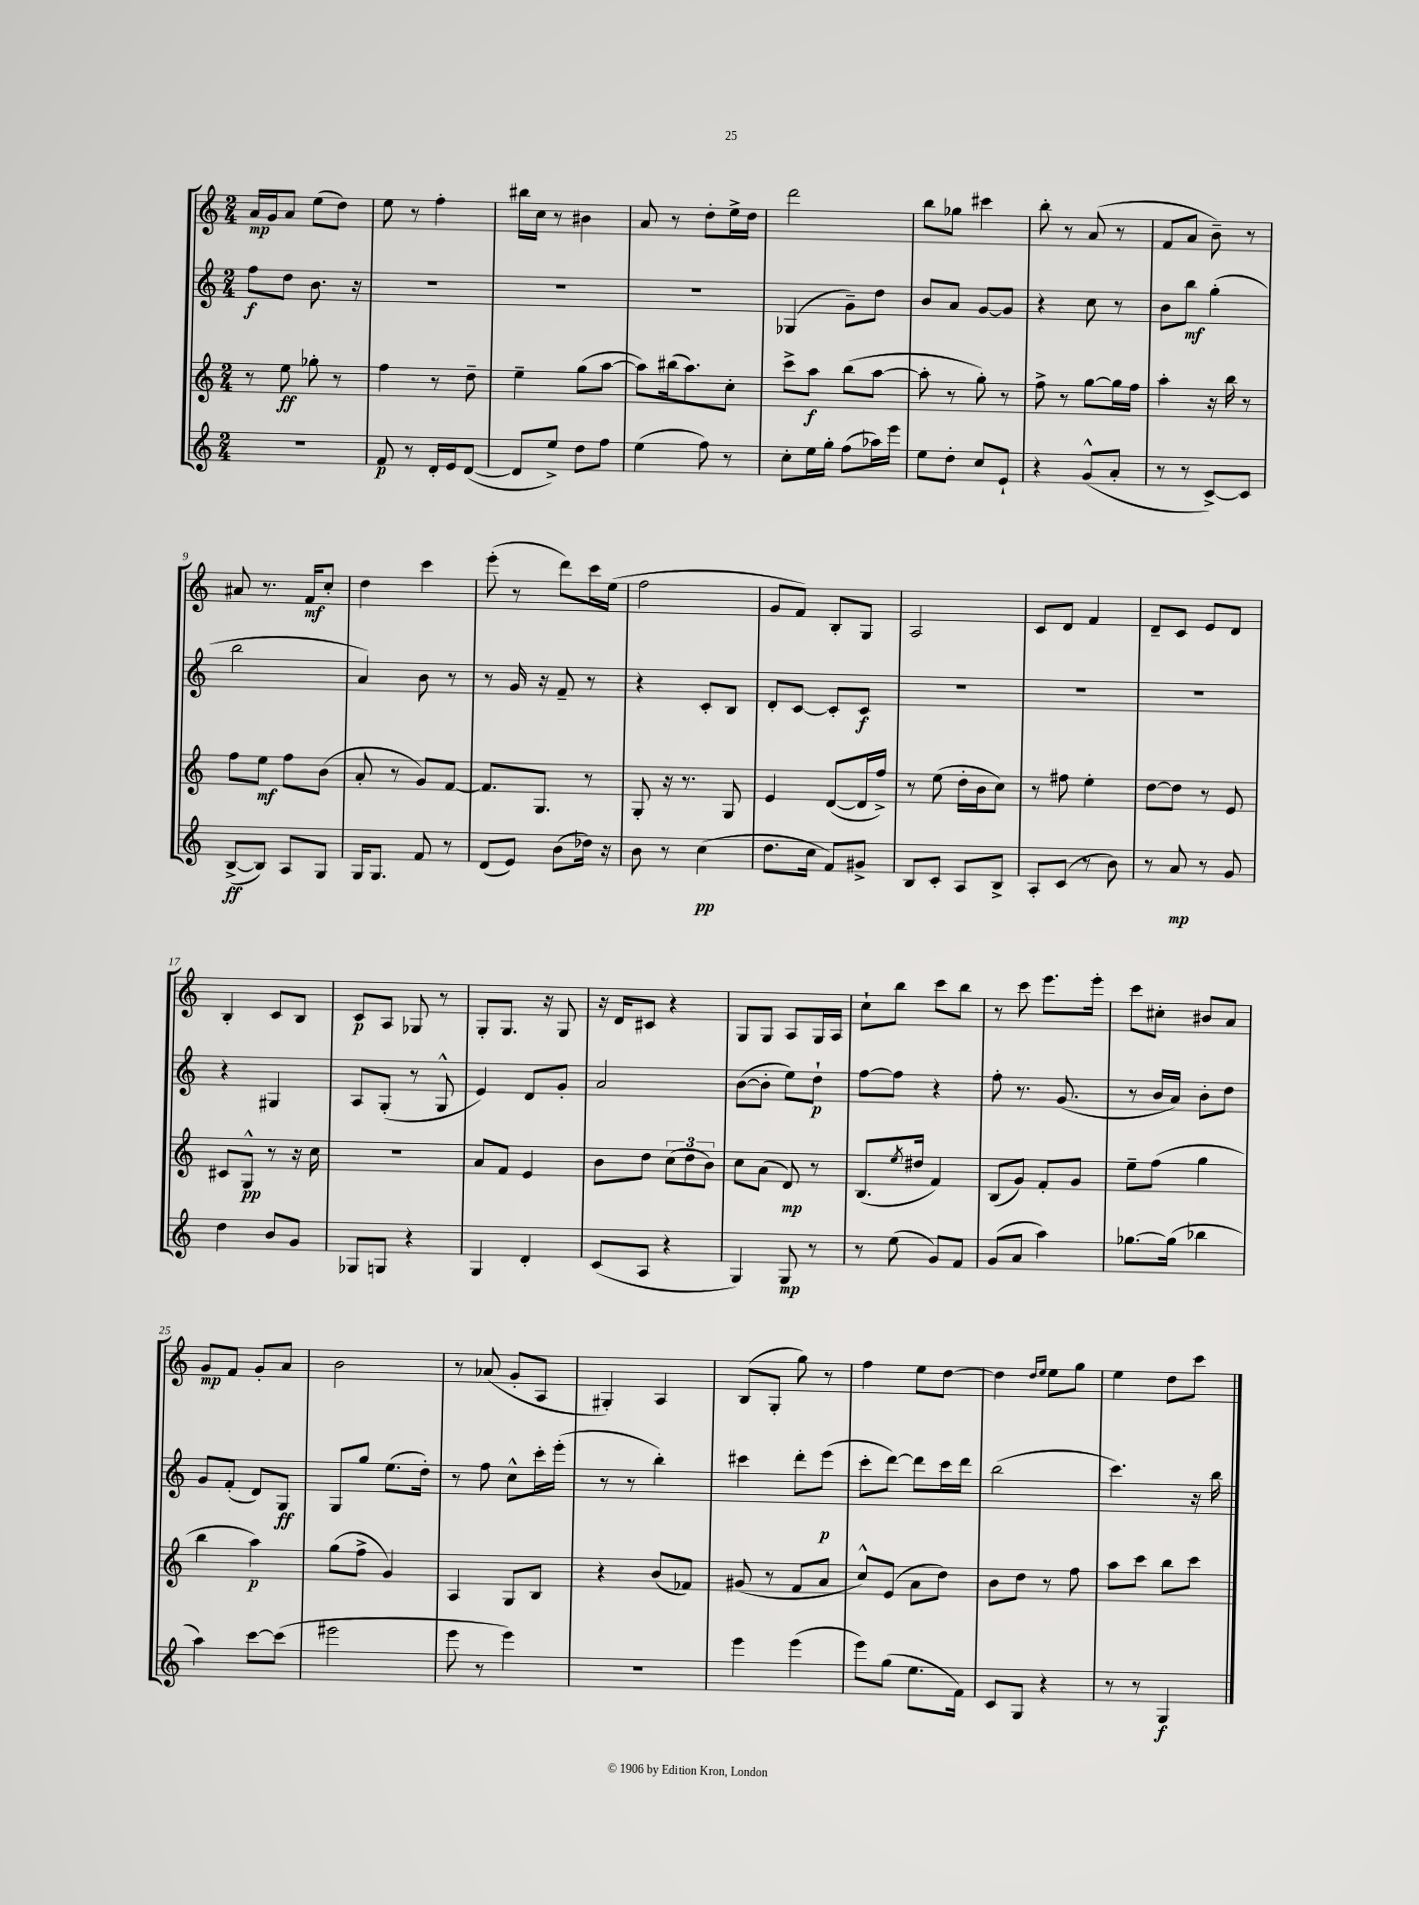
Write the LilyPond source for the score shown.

<<
\new StaffGroup <<
\new Staff = "s0" {
    \clef treble \key c \major \numericTimeSignature \time 2/4
    a'16\mp g'16 a'8 e''8( d''8) |
    e''8 r8 f''4-. |
    bis''16 c''16 r8 bis'4 |
    a'8 r8 d''8-. e''16-> d''16 |
    d'''2 |
    b''8 ges''8 cis'''4 |
    b''8-. r8 a'8( r8 |
    f'8 a'8 b'8--) r8 |
    ais'8 r8. f'16\mf c''8-. |
    d''4 c'''4 |
    e'''8-.( r8 d'''8) c'''16 e''16( |
    f''2 |
    g'8 f'8) b8-. g8 |
    a2 |
    c'8 d'8 f'4 |
    d'8-- c'8 e'8 d'8 |
    b4-. c'8 b8 |
    c'8\p a8 ges8 r8 |
    g8-. g8. r16 g8 |
    r16 d'16 cis'8 r4 |
    g8 g8 a8 g16 a16 |
    c''8-! b''8 c'''8 b''8 |
    r8 c'''8 e'''8. e'''16-. |
    c'''8 cis''8-. bis'8 a'8 |
    g'8\mp f'8 g'8-. a'8 |
    b'2 |
    r8 aes'8( g'8-. a8 |
    gis4-.) a4 |
    b8( g8-. g''8) r8 |
    f''4 e''8 d''8~ |
    d''4 \grace { d''16 e''16 } e''8 g''8 |
    e''4 d''8 c'''8 \bar "|." |
}
\new Staff = "s1" {
    \clef treble \key c \major \numericTimeSignature \time 2/4
    f''8\f d''8 b'8. r16 |
    R2 |
    R2 |
    R2 |
    ges4( g'8--) d''8 |
    b'8 a'8 g'8~ g'8 |
    r4 c''8 r8 |
    b'8 b''8\mf g''4-.( |
    b''2 |
    a'4) b'8 r8 |
    r8 g'16 r16 f'8-- r8 |
    r4 c'8-. b8 |
    d'8-. c'8~ c'8-. c'8\f |
    R2 |
    R2 |
    R2 |
    r4 gis4 |
    a8 g8-.( r8 g8-^ |
    e'4) d'8 g'8-. |
    a'2 |
    b'8~( b'8-. e''8) d''8-!\p |
    f''8~ f''8 r4 |
    f''8-. r8. g'8.( |
    r8 b'16 a'16) b'8-. d''8 |
    g'8 f'8-.( d'8) g8\ff |
    g8 g''8 e''8.( d''16-.) |
    r8 f''8 c''8-^ c'''16-. e'''16-.( |
    r8 r8 b''4-.) |
    cis'''4 d'''8-. e'''8\p( |
    c'''8-. d'''8~) d'''8 c'''16 d'''16 |
    b''2( |
    c'''4.) r16 b''16 \bar "|." |
}
\new Staff = "s2" {
    \clef treble \key c \major \numericTimeSignature \time 2/4
    r8 e''8\ff ges''8-. r8 |
    f''4 r8 d''8-- |
    e''4-- g''8( a''8~ |
    a''8) bis''16( a''8.) c''8-. |
    c'''8-> a''8\f b''8( a''8~ |
    a''8-. r8 g''8-.) r8 |
    f''8-> r8 g''8~ g''16 f''16 |
    a''4-. r16 b''16 r8 |
    f''8 e''8\mf f''8 b'8( |
    a'8-. r8 g'8) f'8~ |
    f'8. g8. r8 |
    g8-. r16 r8. g8 |
    e'4 d'8~( d'16 f''16->) |
    r8 e''8( d''16-. b'16 c''8) |
    r8 fis''8 e''4-. |
    d''8~ d''8 r8 e'8 |
    cis'8 g8-^\pp r8 r16 c''16 |
    R2 |
    a'8 f'8 e'4 |
    b'8 d''8 \tuplet 3/2 { c''8( d''8 b'8) } |
    c''8 a'8( d'8\mp) r8 |
    b8.( \acciaccatura { e''8 } dis''16 f'4) |
    b8( g'8) f'8-. g'8 |
    e''8-- f''8( g''4 |
    b''4 a''4\p) |
    g''8( f''8-> g'4) |
    a4 g8 b8 |
    r4 b'8( fes'8) |
    gis'8( r8 f'8 a'8 |
    c''8-^) e'8( a'8 d''8) |
    b'8 d''8 r8 f''8 |
    a''8 c'''8 b''8 c'''8 \bar "|." |
}
\new Staff = "s3" {
    \clef treble \key c \major \numericTimeSignature \time 2/4
    R2 |
    f'8\p r8 d'16-. e'16 d'8~( |
    d'8 e''8->) d''8 f''8 |
    e''4( f''8) r8 |
    c''8-. e''16 g''16-. f''8( aes''16) e'''16 |
    e''8 d''8-. c''8 e'8-! |
    r4 g'8-^( a'8-. |
    r8 r8 c'8~->) c'8 |
    b8~->\ff( b8) a8 g8 |
    g16 g8. f'8 r8 |
    d'8( e'8) b'8( des''16) r16 |
    b'8 r8 c''4\pp( |
    d''8. c''16 f'8) gis'8-> |
    b8 c'8-. a8 b8-> |
    a8-. c'8( r8 b'8) |
    r8 a'8\mp r8 g'8 |
    d''4 b'8 g'8 |
    ges8 g8 r4 |
    g4 d'4-. |
    c'8( a8 r4 |
    g4) g8\mp r8 |
    r8 e''8( g'8) f'8 |
    g'8( a'8 a''4) |
    ges''8.~ ges''16( bes''4 |
    a''4) c'''8~ c'''8( |
    eis'''2 |
    e'''8 r8 e'''4) |
    r2 |
    e'''4 e'''4( |
    e'''8) g''8( e''8. f'16) |
    c'8 g8 r4 |
    r8 r8 g4\f \bar "|." |
}
>>
>>
